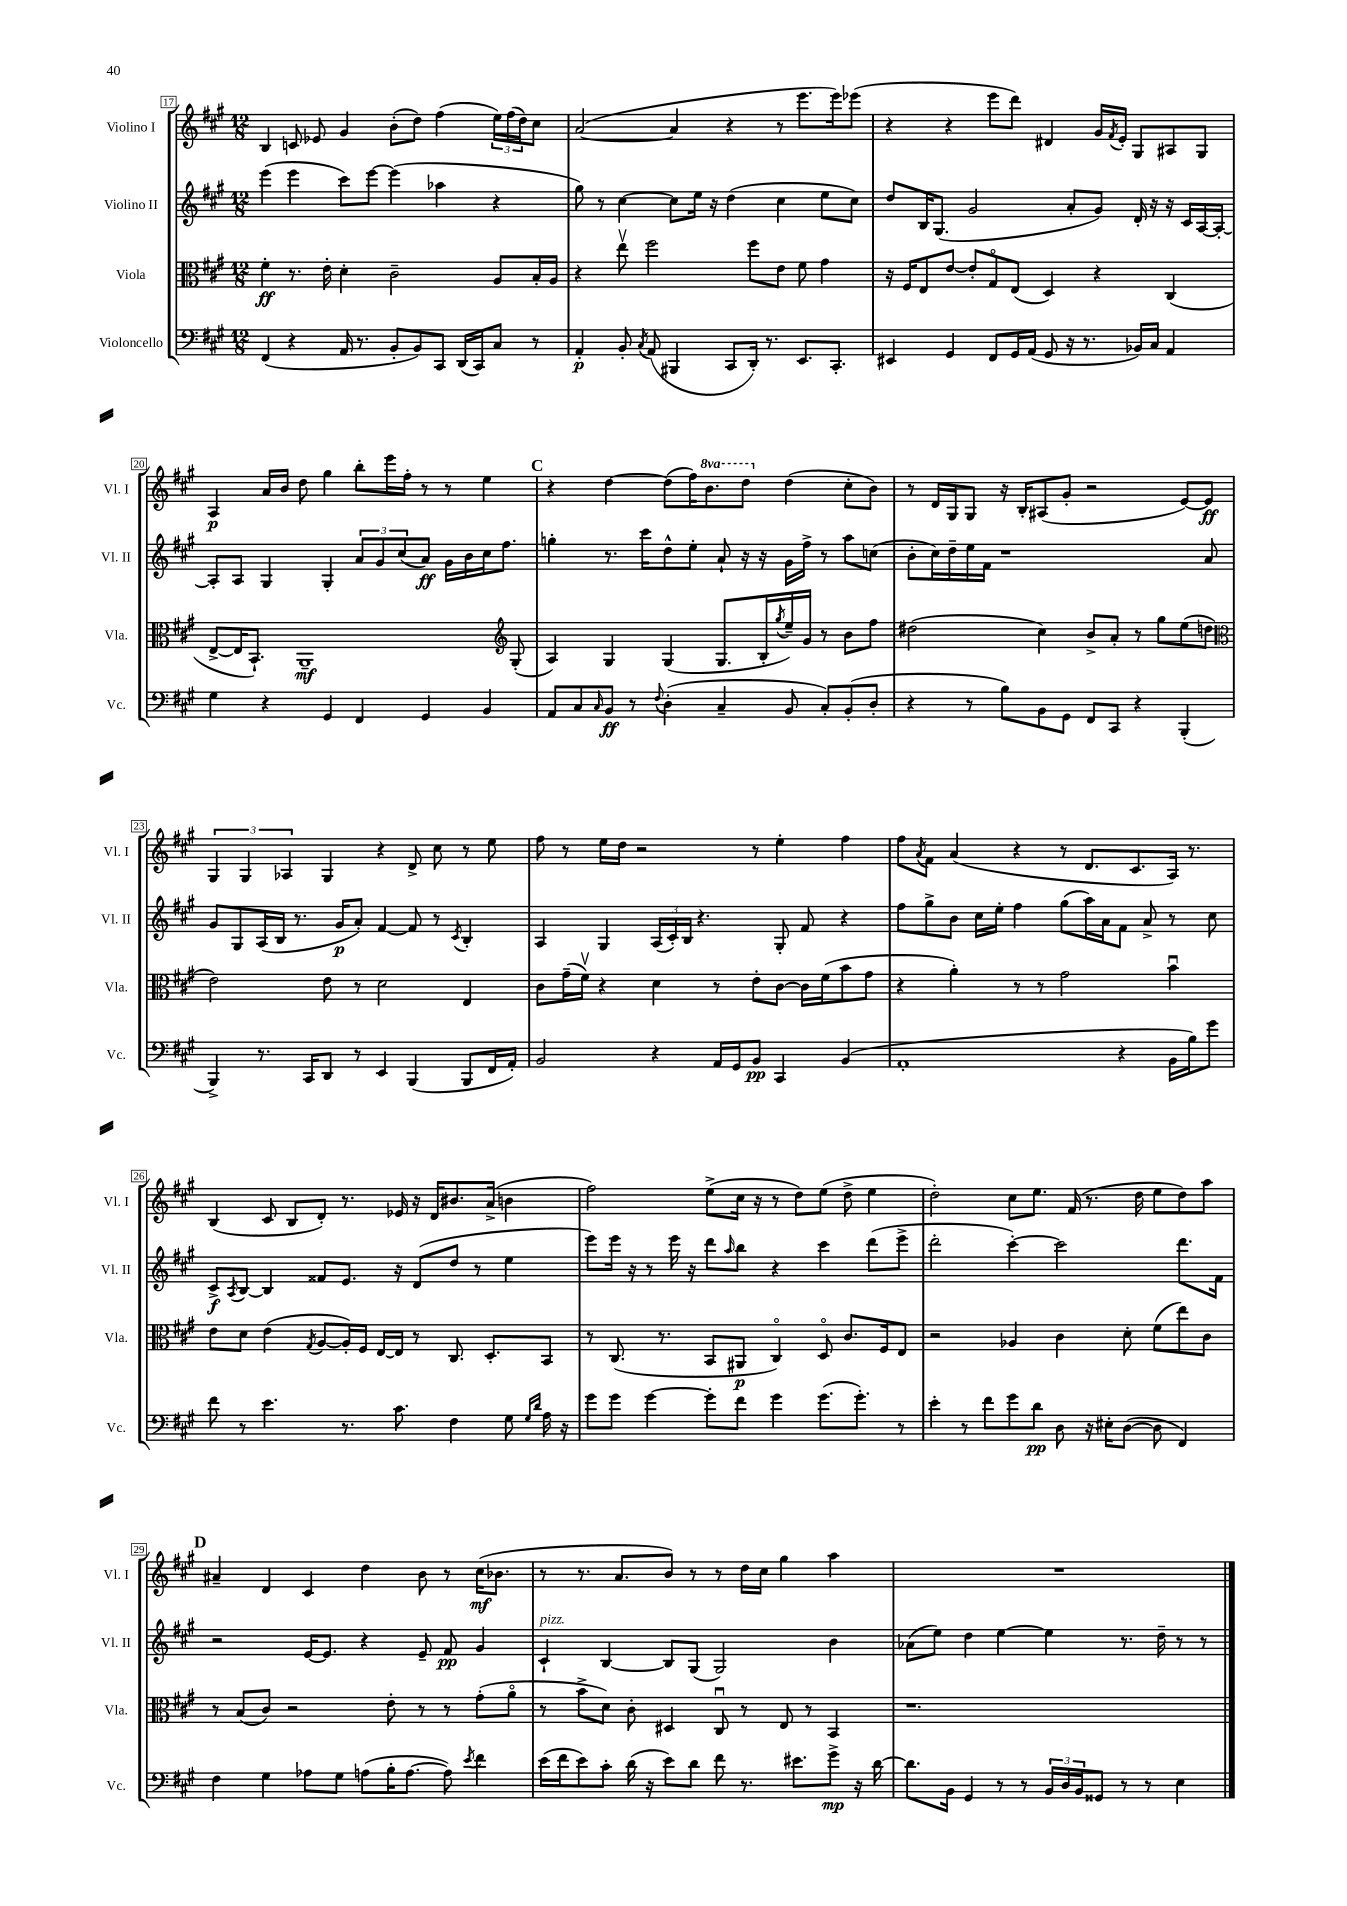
<<
\new StaffGroup <<
\new Staff = "s0" \with { instrumentName = "Violino I" shortInstrumentName = "Vl. I" } {
    \clef treble \key a \major \numericTimeSignature \time 12/8 \set Staff.ottavationMarkups = #ottavation-simple-ordinals
    b4 c'8 ees'8 gis'4 b'8-.( d''8) fis''4( \tuplet 3/2 { e''16) fis''16( d''16) } cis''8 |
    a'2~( a'4 r4 r8 e'''8. e'''16) ees'''8( |
    r4 r4 e'''8 d'''8) dis'4 gis'16 \acciaccatura { fis'8 } e'16-. gis8 ais8 gis8 |
    a4\p a'16 b'16 d''8 gis''4 b''8-. e'''16 fis''16-. r8 r8 e''4 |
    \mark \markup { \bold "C" } r4 d''4~ d''8( fis''16) \ottava #1 b''8. d'''8 \ottava #0 d''4( cis''8-. b'8) |
    r8 d'16 gis16 gis8 r16 b16-. ais8( gis'8-. r2 e'8~) e'8\ff |
    \tuplet 3/2 { gis4 gis4 aes4 } gis4 r4 d'8-> cis''8 r8 e''8 |
    fis''8 r8 e''16 d''16 r2 r8 e''4-. fis''4 |
    fis''8 \acciaccatura { a'8 } fis'8 a'4( r4 r8 d'8. cis'8. a16) r8. |
    b4( cis'8 b8 d'8-.) r8. ees'16 r16 d'16 bis'8. a'16->( b'4 |
    fis''2) e''8->( cis''16 r16 r8 d''8) e''8( d''8-> e''4 |
    d''2-.) cis''8 e''8. fis'16( r8. d''16 e''8 d''8) a''8 |
    \mark \markup { \bold "D" } ais'4-- d'4 cis'4 d''4 b'8 r8 cis''16\mf( bes'8. |
    r8 r8. a'8. b'8) r8 r8 d''16 cis''16 gis''4 a''4 |
    R1. \bar "|." |
}
\new Staff = "s1" \with { instrumentName = "Violino II" shortInstrumentName = "Vl. II" } {
    \clef treble \key a \major \numericTimeSignature \time 12/8
    e'''4( e'''4 cis'''8) e'''8~ e'''4( aes''4 r4 |
    gis''8) r8 cis''4~ cis''8 e''16 r16 d''4( cis''4 e''8 cis''8) |
    d''8 b16 gis8.( gis'2 a'8-. gis'8) d'16-. r16 r16 cis'16 a16~ a16~-. |
    a8-. a8 gis4 gis4-. \tuplet 3/2 { a'8 gis'8 cis''8( } a'8\ff) gis'16 b'16 cis''16 fis''8. |
    \mark \markup { \bold "C" } g''4-. r8. cis'''16 d''8-^ e''8-. a'8-! r16 r16 gis'16 fis''16-> r8 a''8 c''8( |
    b'8-. cis''16) d''16-- e''16 fis'16 r1 a'8 |
    gis'8 gis8 a16( b16 r8. gis'16\p a'8-.) fis'4~ fis'8 r8 \acciaccatura { cis'8 } b4-. |
    a4 gis4 \tuplet 3/2 { a16( cis'16-.) b16 } r4. gis8-. fis'8 r4 |
    fis''8 gis''8-> b'8 cis''16 e''16-. fis''4 gis''8( a''16) a'16 fis'8 a'8-> r8 cis''8 |
    cis'8->\f \acciaccatura { a8 } b8~ b4 fisis'8 e'8. r16 d'8( d''8 r8 e''4 |
    e'''8) e'''16 r16 r8 e'''16 r16 d'''8 \grace { a''16 } b''8 r4 cis'''4 d'''8( e'''8-> |
    d'''2-. cis'''4~-.) cis'''2 d'''8. fis'16 |
    \mark \markup { \bold "D" } r2 e'16~ e'8. r4 e'8-- fis'8\pp gis'4 |
    cis'4-!^\markup { \italic "pizz." } b4~ b8 gis8( gis2) b'4 |
    aes'8( e''8) d''4 e''4~ e''4 r8. d''16-- r8 r8 \bar "|." |
}
\new Staff = "s2" \with { instrumentName = "Viola" shortInstrumentName = "Vla." } {
    \clef alto \key a \major \numericTimeSignature \time 12/8
    fis'4-.\ff r8. e'16-. d'4-. cis'2-- a8 b16-. a16 |
    r4 e''8\upbow fis''2 fis''8 e'8 fis'8 gis'4 |
    r16 fis16 e8 e'8~ e'8-. gis8\flageolet e8( d4) r4 cis4( |
    e8~-> e16 b,8.-!) a,1--\mf \clef treble gis8-.( |
    \mark \markup { \bold "C" } a4) gis4 gis4( gis8. b16-. \acciaccatura { gis''8 } e''16--) gis'16 r8 b'8 fis''8 |
    dis''2( cis''4) b'8-> a'8-. r8 gis''8 e''8( d''8 |
    \clef alto e'2) e'8 r8 d'2 e4 |
    cis'8 gis'16--( fis'16\upbow) r4 d'4 r8 e'8-. cis'8~ cis'16 fis'16( b'8 gis'8 |
    r4 a'4-.) r8 r8 gis'2 b'4\downbow |
    e'8 d'8 e'4( \acciaccatura { gis8 } a8~ a16-.) fis16 e16~ e16 r8 cis8. d8.-. b,8 |
    r8 cis8.( r8. b,8 ais,8\p cis4\flageolet) d8\flageolet cis'8. fis16 e8 |
    r2 aes4 cis'4 d'8-. fis'8( e''8) cis'8 |
    \mark \markup { \bold "D" } r8 b8( cis'8) r2 e'8-. r8 r8 gis'8-.( a'8\flageolet |
    r8 b'8-> d'8) cis'8-. dis4 cis8\downbow r8 e8 r8 b,4 |
    r1. \bar "|." |
}
\new Staff = "s3" \with { instrumentName = "Violoncello" shortInstrumentName = "Vc." } {
    \clef bass \key a \major \numericTimeSignature \time 12/8
    fis,4( r4 a,16 r8. b,8-. b,8) cis,8 d,16( cis,16) cis8 r8 |
    a,4-.\p b,8-. \acciaccatura { cis8 } a,8( bis,,4 cis,8 d,16-.) r8. e,8. cis,8.-. |
    eis,4 gis,4 fis,8 gis,16 a,16( gis,8 r16 r8. bes,16) cis16 a,4 |
    gis4 r4 gis,4 fis,4 gis,4 b,4 |
    \mark \markup { \bold "C" } a,8 cis8 \grace { cis16 } b,8\ff r8 \appoggiatura { fis8 } d4-.( cis4-- b,8 cis8-.) b,8-.( d8-. |
    r4 r8 b8) b,8 gis,8 fis,8 cis,8 r4 b,,4-.( |
    b,,4->) r8. cis,16 d,8 r8 e,4 b,,4( b,,8 fis,16 a,16-.) |
    b,2 r4 a,16 gis,16 b,8\pp cis,4 b,4( |
    a,1-. r4 b,16 b16) gis'8 |
    fis'8 r8 e'4. r8. cis'8. fis4 gis8 \grace { gis16 d'16 } a16 r16 |
    gis'8 gis'8 gis'4~ gis'8-. fis'8 gis'4 gis'8.( gis'8.-.) r8 |
    e'4-. r8 fis'8 gis'8 d'8\pp d8 r16 eis16-. d8~( d8 fis,4) |
    \mark \markup { \bold "D" } fis4 gis4 aes8 gis8 a8( b16-. a8.~ a8) \acciaccatura { e'8 } fis'4 |
    e'16( fis'16 e'8) cis'8-. d'16( r16 e'8) d'8 fis'8 r8. eis'8. gis'8->\mp r16 d'16~ |
    d'8. b,16 gis,4 r8 r8 \tuplet 3/2 { b,16 d16 b,16 } gisis,8 r8 r8 e4 \bar "|." |
}
>>
>>
\layout { \context { \Score currentBarNumber = #17 \override BarNumber.stencil = #(make-stencil-boxer 0.1 0.3 ly:text-interface::print) } }
